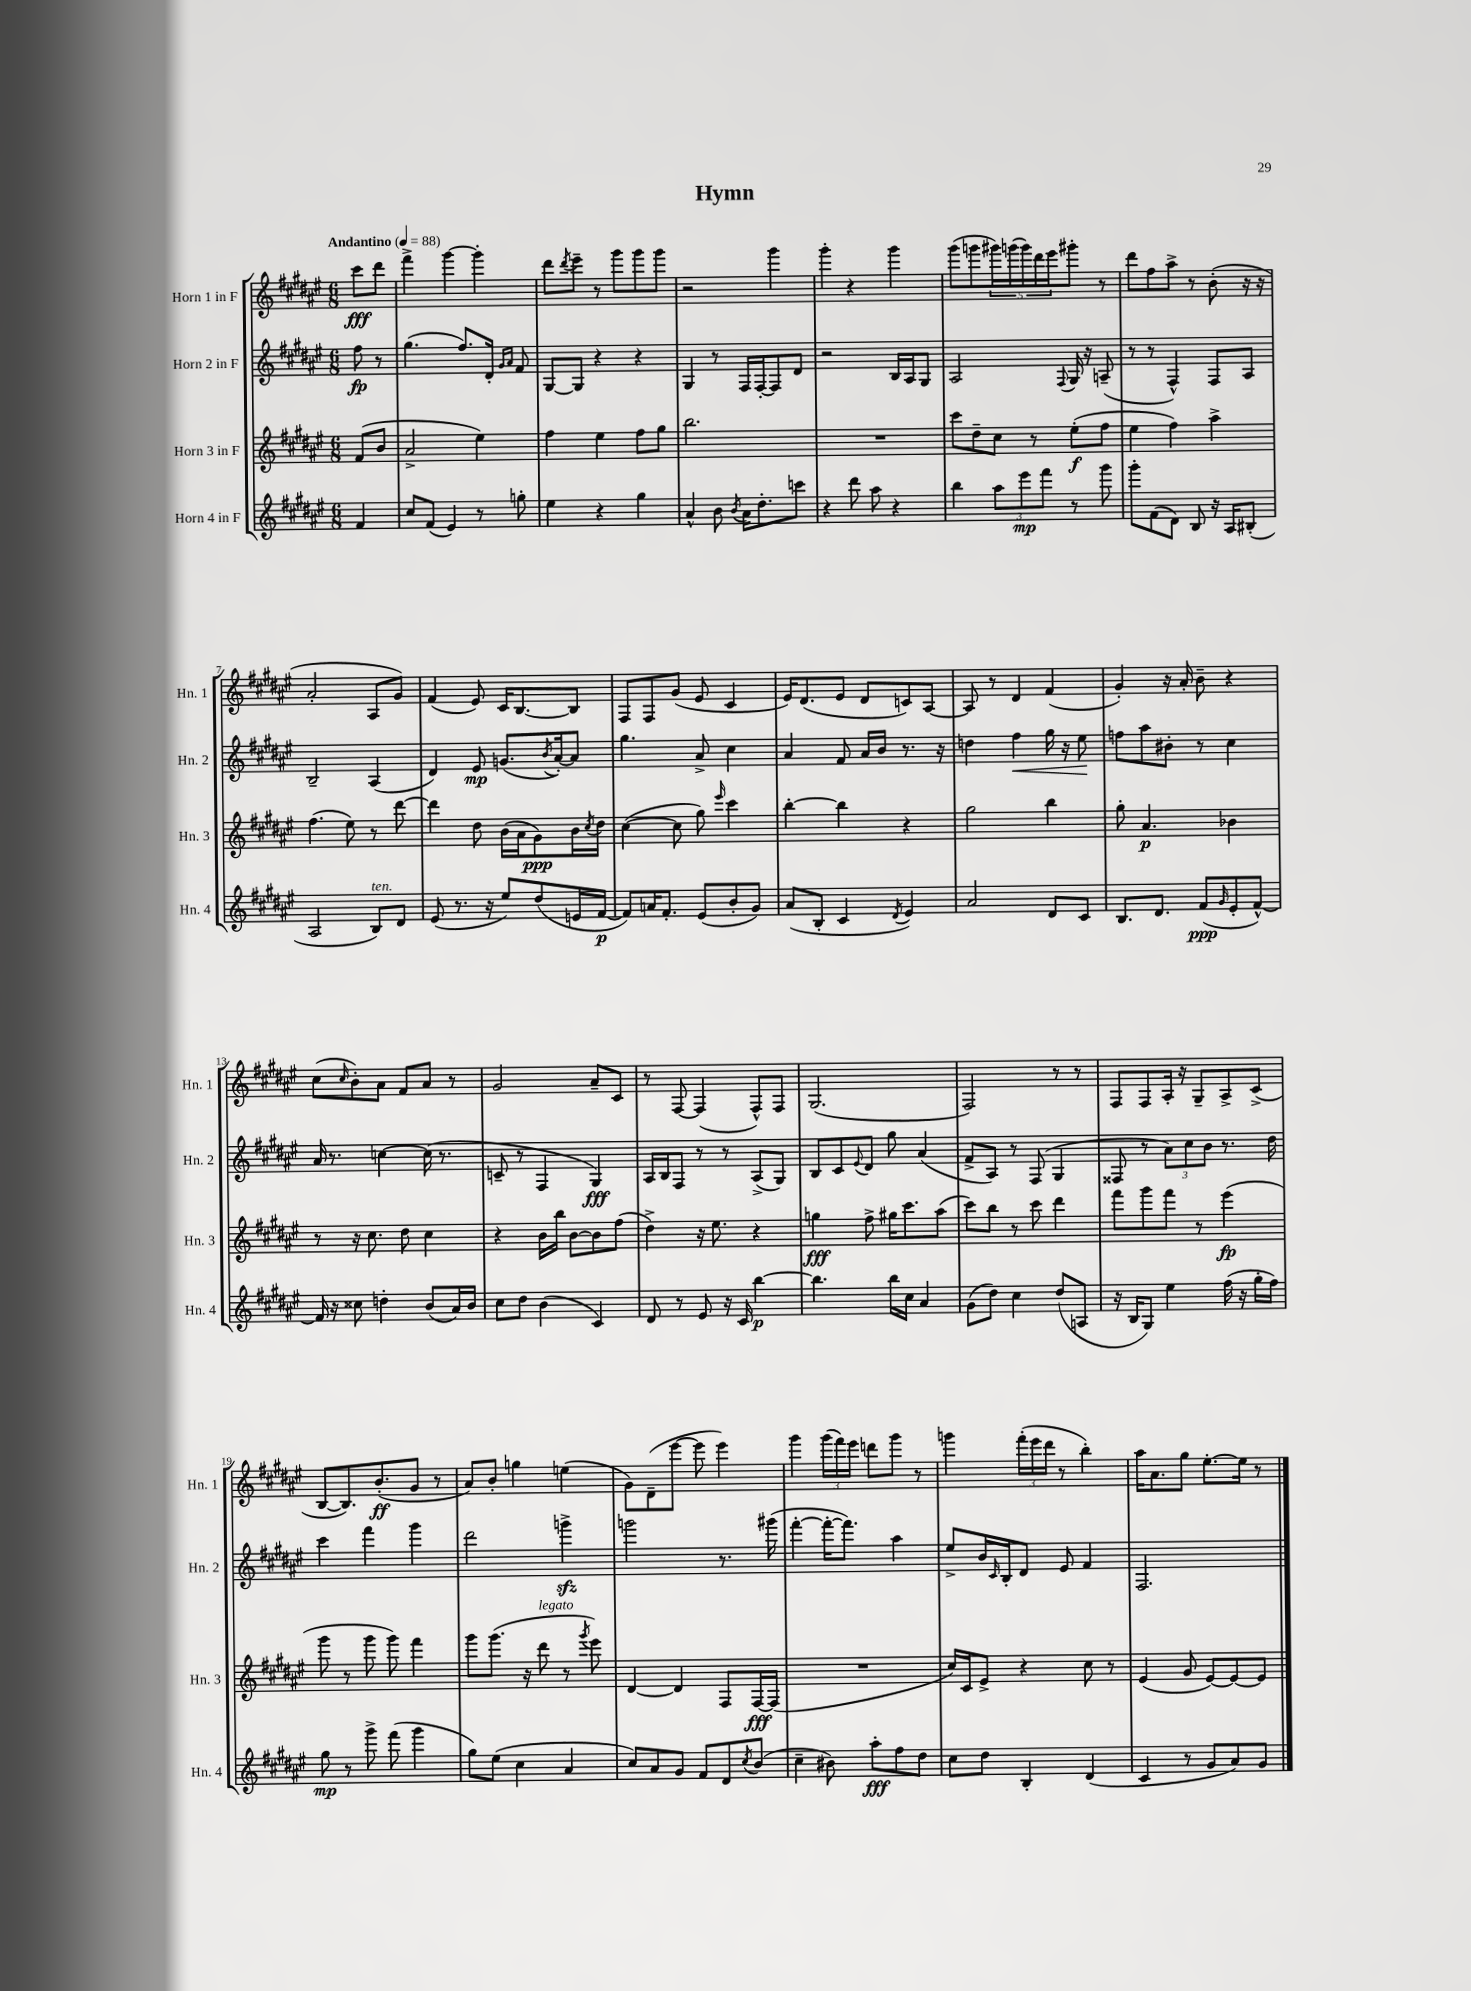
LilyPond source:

\header { title = "Hymn" }
<<
\new StaffGroup <<
\new Staff = "s0" \with { instrumentName = "Horn 1 in F" shortInstrumentName = "Hn. 1" } {
    \clef treble \key fis \major \numericTimeSignature \time 6/8 \partial 4 \tempo "Andantino" 4 = 88
    cis'''8\fff dis'''8 |
    fis'''4-> gis'''4~ gis'''4-. |
    dis'''8 \acciaccatura { dis'''8 } eis'''8-- r8 gis'''8 gis'''8 gis'''8 |
    r2 gis'''4 |
    gis'''4-. r4 gis'''4 |
    gis'''8( g'''8 \tuplet 5/4 { gis'''16) g'''16( g'''16) dis'''16 eis'''16 } gis'''8-. r8 |
    dis'''8 fis''8 ais''8-> r8 b'8-.( r16 r16 |
    ais'2-. ais8 gis'8) |
    fis'4( eis'8) cis'16 b8.~ b8 |
    fis8 fis8 gis'8( eis'8 cis'4 |
    eis'16) dis'8.( eis'8 dis'8 c'8) ais8~ |
    ais8 r8 dis'4 fis'4( |
    gis'4-.) r16 ais'16-. b'8-- r4 |
    cis''8( \grace { cis''16 } b'8-.) ais'8 fis'8 ais'8 r8 |
    gis'2 ais'8-- cis'8 |
    r8 fis8~ fis4( fis8-^) fis8 |
    gis2.( |
    fis2) r8 r8 |
    fis8 fis8 ais16-. r16 gis8-- ais8-> cis'8->( |
    b8~ b8.) b'8.-.\ff( gis'8 r8 |
    ais'8) b'8-. g''4 e''4( |
    gis'8) dis'8--( eis'''8~ eis'''8 eis'''4) |
    gis'''4 \tuplet 3/2 { gis'''16( fis'''16) eis'''16 } d'''8 gis'''8 r8 |
    g'''4 \tuplet 3/2 { fis'''16-.( eis'''16 dis'''16 } r8 b''4-.) |
    ais''16 ais'8. gis''8 eis''8.~-. eis''16 r8 \bar "|." |
}
\new Staff = "s1" \with { instrumentName = "Horn 2 in F" shortInstrumentName = "Hn. 2" } {
    \clef treble \key fis \major \numericTimeSignature \time 6/8 \partial 4
    fis''8\fp r8 |
    gis''4.( fis''8.) dis'16-. \grace { gis'16 ais'16 } fis'8 |
    gis8~ gis8 r4 r4 |
    gis4 r8 fis16 fis16~-. fis8 dis'8 |
    r2 b16 ais16 gis8 |
    ais2 \appoggiatura { fis8 } gis16 r16 a8--( |
    r8 r8 fis4-^) fis8 ais8 |
    b2-- ais4( |
    dis'4) eis'8\mp g'8.( \acciaccatura { b'8 } ais'16~-.) ais'8 |
    gis''4. ais'8-> cis''4 |
    ais'4 fis'8 ais'16 b'16 r8. r16 |
    d''4 fis''4\< gis''16 r16 eis''8\! |
    f''8 ais''8 bis'8-. r8 cis''4 |
    ais'16 r8. c''4~ c''16( r8. |
    c'8-- r8 fis4 gis4\fff) |
    ais16 b16 fis8 r8 r8 ais8->( gis8) |
    b8 cis'8 \appoggiatura { eis'8 } dis'8 gis''8 ais'4( |
    fis'8-> ais8) r8 fis8( gis4 |
    fisis8 r8 \tuplet 3/2 { ais'8) cis''8 b'8 } r8. dis''16 |
    cis'''4 fis'''4 gis'''4 |
    dis'''2 g'''4->\sfz |
    g'''2 r8. gis'''16( |
    fis'''4~-. fis'''16~-. fis'''8.) ais''4 |
    eis''8-> b'16 \grace { cis'16 } b16-. dis'8 eis'8 fis'4 |
    fis2. \bar "|." |
}
\new Staff = "s2" \with { instrumentName = "Horn 3 in F" shortInstrumentName = "Hn. 3" } {
    \clef treble \key fis \major \numericTimeSignature \time 6/8 \partial 4
    fis'8( b'8 |
    ais'2-> eis''4) |
    fis''4 eis''4 fis''8 gis''8 |
    b''2. |
    R2. |
    cis'''8 dis''8-- cis''8 r8 eis''8-.\f( fis''8 |
    eis''4 fis''4) ais''4-> |
    fis''4.( eis''8) r8 dis'''8~ |
    dis'''4 dis''8 b'16( ais'16 gis'8\ppp) b'16 \acciaccatura { cis''8 } dis''16 |
    cis''4~( cis''8 gis''8) \grace { eis'''16 } cis'''4 |
    b''4~-. b''4 r4 |
    gis''2 b''4 |
    gis''8-. ais'4.\p bes'4 |
    r8 r16 cis''8. dis''8 cis''4 |
    r4 b'16 b''16 b'8~ b'8 fis''8( |
    dis''4->) r16 eis''8. r4 |
    g''4\fff fis''8-> gis''16 cis'''8. ais''8( |
    cis'''8) b''8 r8 cis'''8 dis'''4 |
    fis'''8 gis'''8 fis'''8 r8 eis'''4\fp( |
    gis'''8 r8 gis'''8 gis'''8) fis'''4 |
    gis'''8 gis'''8.( r16 dis'''8^\markup { \italic "legato" } r8 \acciaccatura { gis'''8 } eis'''8) |
    dis'4~ dis'4 fis8 fis16~\fff fis16( |
    R2. |
    cis''16) cis'16 eis'8-> r4 cis''8 r8 |
    eis'4( gis'8 eis'8~) eis'8~ eis'8 \bar "|." |
}
\new Staff = "s3" \with { instrumentName = "Horn 4 in F" shortInstrumentName = "Hn. 4" } {
    \clef treble \key fis \major \numericTimeSignature \time 6/8 \partial 4
    fis'4 |
    cis''8 fis'8( eis'4) r8 g''8-. |
    eis''4 r4 gis''4 |
    ais'4-^ b'8 \acciaccatura { b'8 } ais'16 dis''8.-. c'''8 |
    r4 dis'''8 ais''8 r4 |
    b''4 \tuplet 3/2 { ais''8 eis'''8\mp fis'''8 } r8 gis'''8 |
    gis'''8-. fis'8( dis'8) b8 r16 ais16 bis8-.( |
    ais2 b8^\markup { \italic "ten." }) dis'8 |
    eis'8( r8. r16 eis''8) dis''8( e'16 fis'16~\p |
    fis'8) a'16 fis'8.-. eis'8( b'8-. gis'8) |
    ais'8( b8-. cis'4 \acciaccatura { dis'8 } eis'4) |
    ais'2 dis'8 cis'8 |
    b8. dis'8. fis'8\ppp( \grace { gis'16 } eis'8-. fis'8~-^) |
    fis'16 r16 cisis''8 d''4-. b'8( ais'16) b'16 |
    cis''8 dis''8 b'4( cis'4) |
    dis'8 r8 eis'8 r16 cis'16 b''4~\p |
    b''4. b''16 cis''16 ais'4 |
    gis'8( dis''8) cis''4 dis''8( a8 |
    r16 b16 gis8) eis''4 fis''16( r16 gis''16-. fis''16) |
    gis''8\mp r8 gis'''8-> fis'''8( gis'''4 |
    gis''8) eis''8( cis''4 ais'4 |
    cis''8) ais'8 gis'8 fis'8 dis'8 \acciaccatura { cis''8 } b'8( |
    cis''4-- bis'8) ais''8-.\fff fis''8 dis''8 |
    cis''8 dis''8 b4-. dis'4( |
    cis'4 r8 gis'8 ais'8) gis'8 \bar "|." |
}
>>
>>
